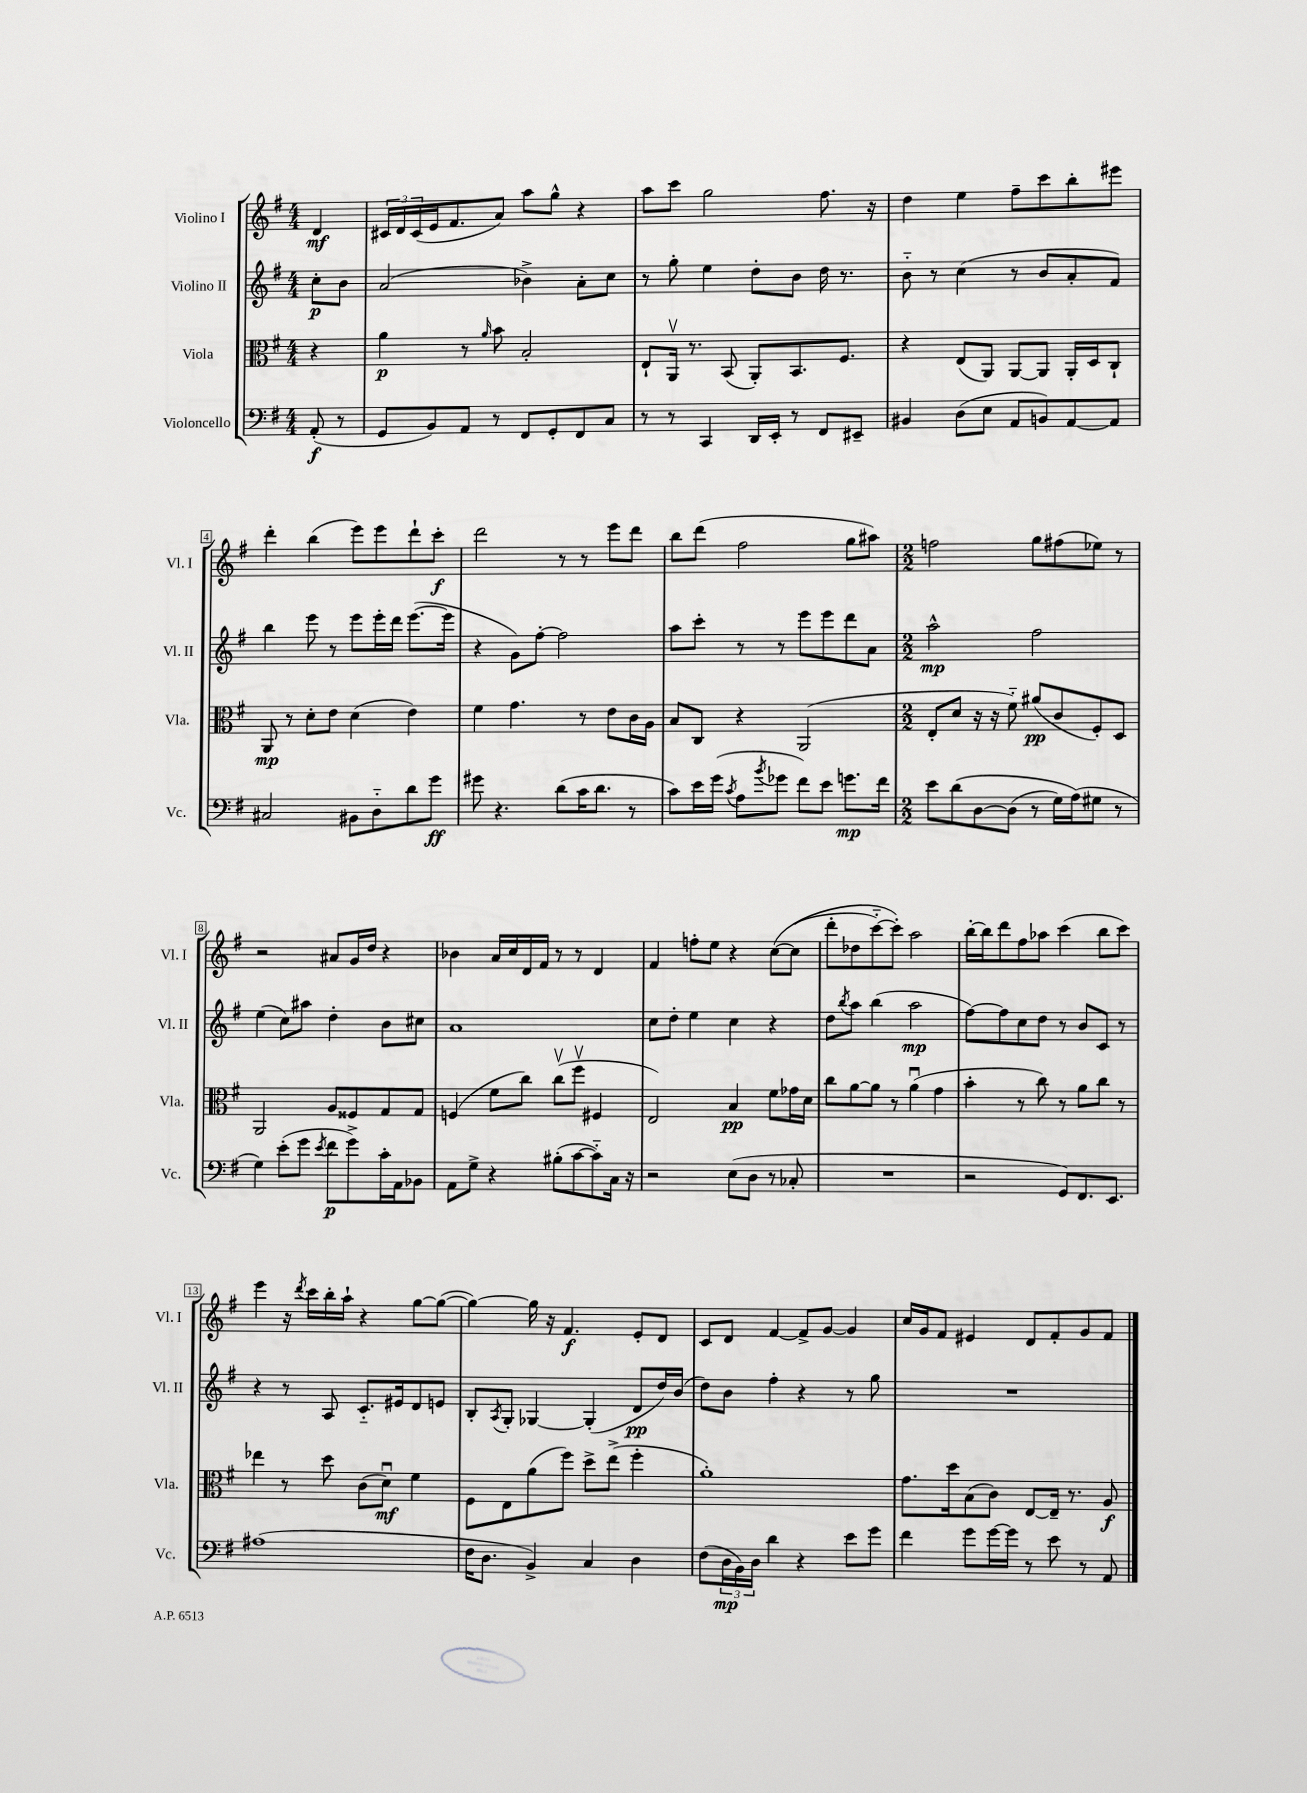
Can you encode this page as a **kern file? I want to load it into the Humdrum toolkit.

**kern	**kern	**kern	**kern
*staff4	*staff3	*staff2	*staff1
*clefF4	*clefC3	*clefG2	*clefG2
*k[f#]	*k[f#]	*k[f#]	*k[f#]
*M4/4	*M4/4	*M4/4	*M4/4
(8AA'/	4r	8cc'\L	4d/
8r	.	8b\J	.
=	=	=	=
8GG/L	4a\	(2a/	24c#/LL
.	.	.	24d/
.	.	.	(24c#/
8BB/)	.	.	16e/J
.	.	.	8.f#/
8AA/J	8r	.	.
.	16qqa/	.	.
8r	8b\	.	8a/J)
8FF#/L	2B'/	4b-^\)	8aa\L
8GG'/	.	.	8gg^^\J
8FF#/	.	8a'\L	4r
8C/J	.	8cc\J	.
=	=	=	=
8r	8E`/L	8r	8aa\L
8r	16AAv/Jk	8gg'\	8ccc\J
.	8.r	.	.
4CC/	.	4ee\	2gg\
.	(8BB/	.	.
16DD/LL	8AA'/L)	8dd'\L	.
16EE'/JJ	.	.	.
8r	8.BB/	8b\J	.
8FF#/L	.	16dd\	8.ff#\
.	8.F#/J	8.r	.
8EE#~/J	.	.	.
.	.	.	16r
=	=	=	=
4BB#/	4r	8b'~\	4dd\
.	.	8r	.
(8D\L	(8E/L	(4cc\	4ee\
8E\J	8AA/J)	.	.
8AA/L	[8AA/L	8r	8ff#~\L
8BB/)	8AA/]J	8b/L	8ccc\
[8AA/	16AA'/LL	8a'/	8bb'\
.	16D/J	.	.
8AA/]J	8C`/J	8f#/J)	8eee#\J
=	=	=	=
2C#/	8AA/	4bb\	4ddd'\
.	8r	.	.
.	8d'\L	8eee\	(4bb\
.	8e\J	8r	.
8BB#\L	(4d\	8eee\L	8eee\L)
8D'~\	.	16eee'\L	8eee\
.	.	16ddd\JJ	.
8d\	4e\)	([8.eee\L	8ddd`\
8g\J	.	.	8ccc'\J
.	.	16eee\]Jk	.
=	=	=	=
8g#\	4f#\	4r	2ddd\
4.r	.	.	.
.	4.g\	8g\L)	.
.	.	[8ff#'\J	.
(8d\L	.	2ff#\]	8r
16c\K	8r	.	8r
8.d\J	.	.	.
.	8e\L	.	8eee\L
8r	16c\L	.	8ddd\J
.	16A\JJ	.	.
=	=	=	=
8c\L)	8B/L	8aa\L	8bb\L
16e\L	8C/J	8ccc'\J	(8ddd\J
(16g\JJ	.	.	.
8qc/	.	.	.
8A\L	4r	8r	2ff#\
8qb/	.	.	.
8g-\J	.	8r	.
8f#\L)	(2AA/	8eee\L	.
8e\J	.	8eee\	.
8.g\L	.	8ddd\	8gg\L
.	.	8a\J	8aa#\J)
16f#\Jk	.	.	.
=	=	=	=
*M2/2	*M2/2	*M2/2	*M2/2
8e\L	8E'/L	2aa^^\	2ff\
&(8d\	8d/J	.	.
[8D\	16r	.	.
.	16r	.	.
(8D\]J	8f#'~\)	.	.
8r	(8a#/L	2ff#\	8gg\L
16G\LL)	8c/	.	(8ff#\
(16A\J&)	.	.	.
8G#\J	8F#'/)	.	8ee-\J)
8r	8D/J	.	8r
=	=	=	=
4G\)	2AA/	(4ee\	2r
(8e'\L	.	8cc\L)	.
8g\J	.	8aa#\J	.
8qe/	.	.	.
8f#\L	8A/L	4dd'\	8a#/L
8g^\)	8F##/	.	16g/L
.	.	.	16dd/JJ
16c'\L	8G/	8b\L	4r
16AA\J	.	.	.
8BB-\J	8G/J	8cc#\J	.
=	=	=	=
8AA\L	(4F/	1a	4b-\
8G^\J	.	.	.
4r	8f#\L	.	16a/LL
.	.	.	16cc/
.	8cc\J)	.	16d/
.	.	.	16f#/JJ
(8B#'\L	(8ccv\L	.	8r
[8c\	8ff#v\J	.	8r
8c'~\])	4F#/	.	4d/
16C\Jk	.	.	.
16r	.	.	.
=	=	=	=
2r	2E/)	8cc\L	4f#/
.	.	8dd'\J	.
.	.	4ee\	8ff'\L
.	.	.	8ee\J
(8E\L	4B/	4cc\	4r
8D\J	.	.	.
8r	8f#\L	4r	&([8cc\L
8C-'/	16g-\L	.	(8cc\]J
.	16d\JJ	.	.
=	=	=	=
1r	8cc\L	8dd\L	8ddd'\L
.	.	8qbb/	.
.	[8a\	8aa\J	8dd-\
.	8a\]J	(4bb\	[8ccc'~\)
.	8r	.	8ccc'\]J&)
.	(4au\	2aa\	2aa\
.	4g\	.	.
=	=	=	=
2r	4b'\	[8ff#\L)	[16bb'\LL
.	.	.	16bb\]J
.	.	8ff#\]	8ddd\
.	8r	8cc\	8ff#\
.	8cc\)	8dd\J	8aa-\J
8GG/L)	8r	8r	(4ccc\
8.FF#/	8a\L	8b/L	.
.	8cc\J	8c/J	8bb\L
8.EE/J	.	.	.
.	8r	8r	8ccc\J)
=	=	=	=
(1A#	4ee-\	4r	4eee\
.	8r	8r	16r
.	.	.	8qddd/
.	.	.	16ccc\LL
.	8dd\	8A/	16bb'\
.	.	.	16aa`\JJ
.	(8c\L	8.c'~/L	4r
.	8du\J)	.	.
.	.	16e#/k	.
.	4f#\	8d/	[8gg\L
.	.	8e/J	(8gg\_J
=	=	=	=
16F#\LK	8F#\L	8B'/L	4gg\_)
8.D\J	.	.	.
.	.	8qA/	.
.	8E\	8G'/J	.
4BB^/)	(8a\	[4G-/	16gg\]
.	.	.	16r
.	8ff#\J)	.	4.f#/
4C/	8dd^\L	(4G-'/]	.
.	(8ee^\J	.	.
4D\	4ff#'\	8d/L	8e'/L
.	.	16dd/L)	8d/J
.	.	(16b/JJ	.
=	=	=	=
(8F#\L	1a')	8dd\L)	8c/L
24D\L	.	8b\J	8d/J
24BB\)	.	.	.
24D\JJ	.	.	.
4d\	.	4ff#'\	[4f#/
4r	.	4r	8f#^/]L
.	.	.	[8g/J
8e\L	.	8r	4g/]
8g\J	.	8gg\	.
=	=	=	=
4f#\	8.g\L	1r	16cc/LL
.	.	.	16g/J
.	.	.	8f#/J
.	16dd\k	.	.
8g\L	(8B\	.	4e#/
[16g\L	8c\J)	.	.
16g\]JJ	.	.	.
8r	[8E/L	.	8d/L
8e\	16E~/]Jk	.	8f#'/
.	8.r	.	.
8r	.	.	8g/
8AA/	8A/	.	8f#/J
==	==	==	==
*-	*-	*-	*-
